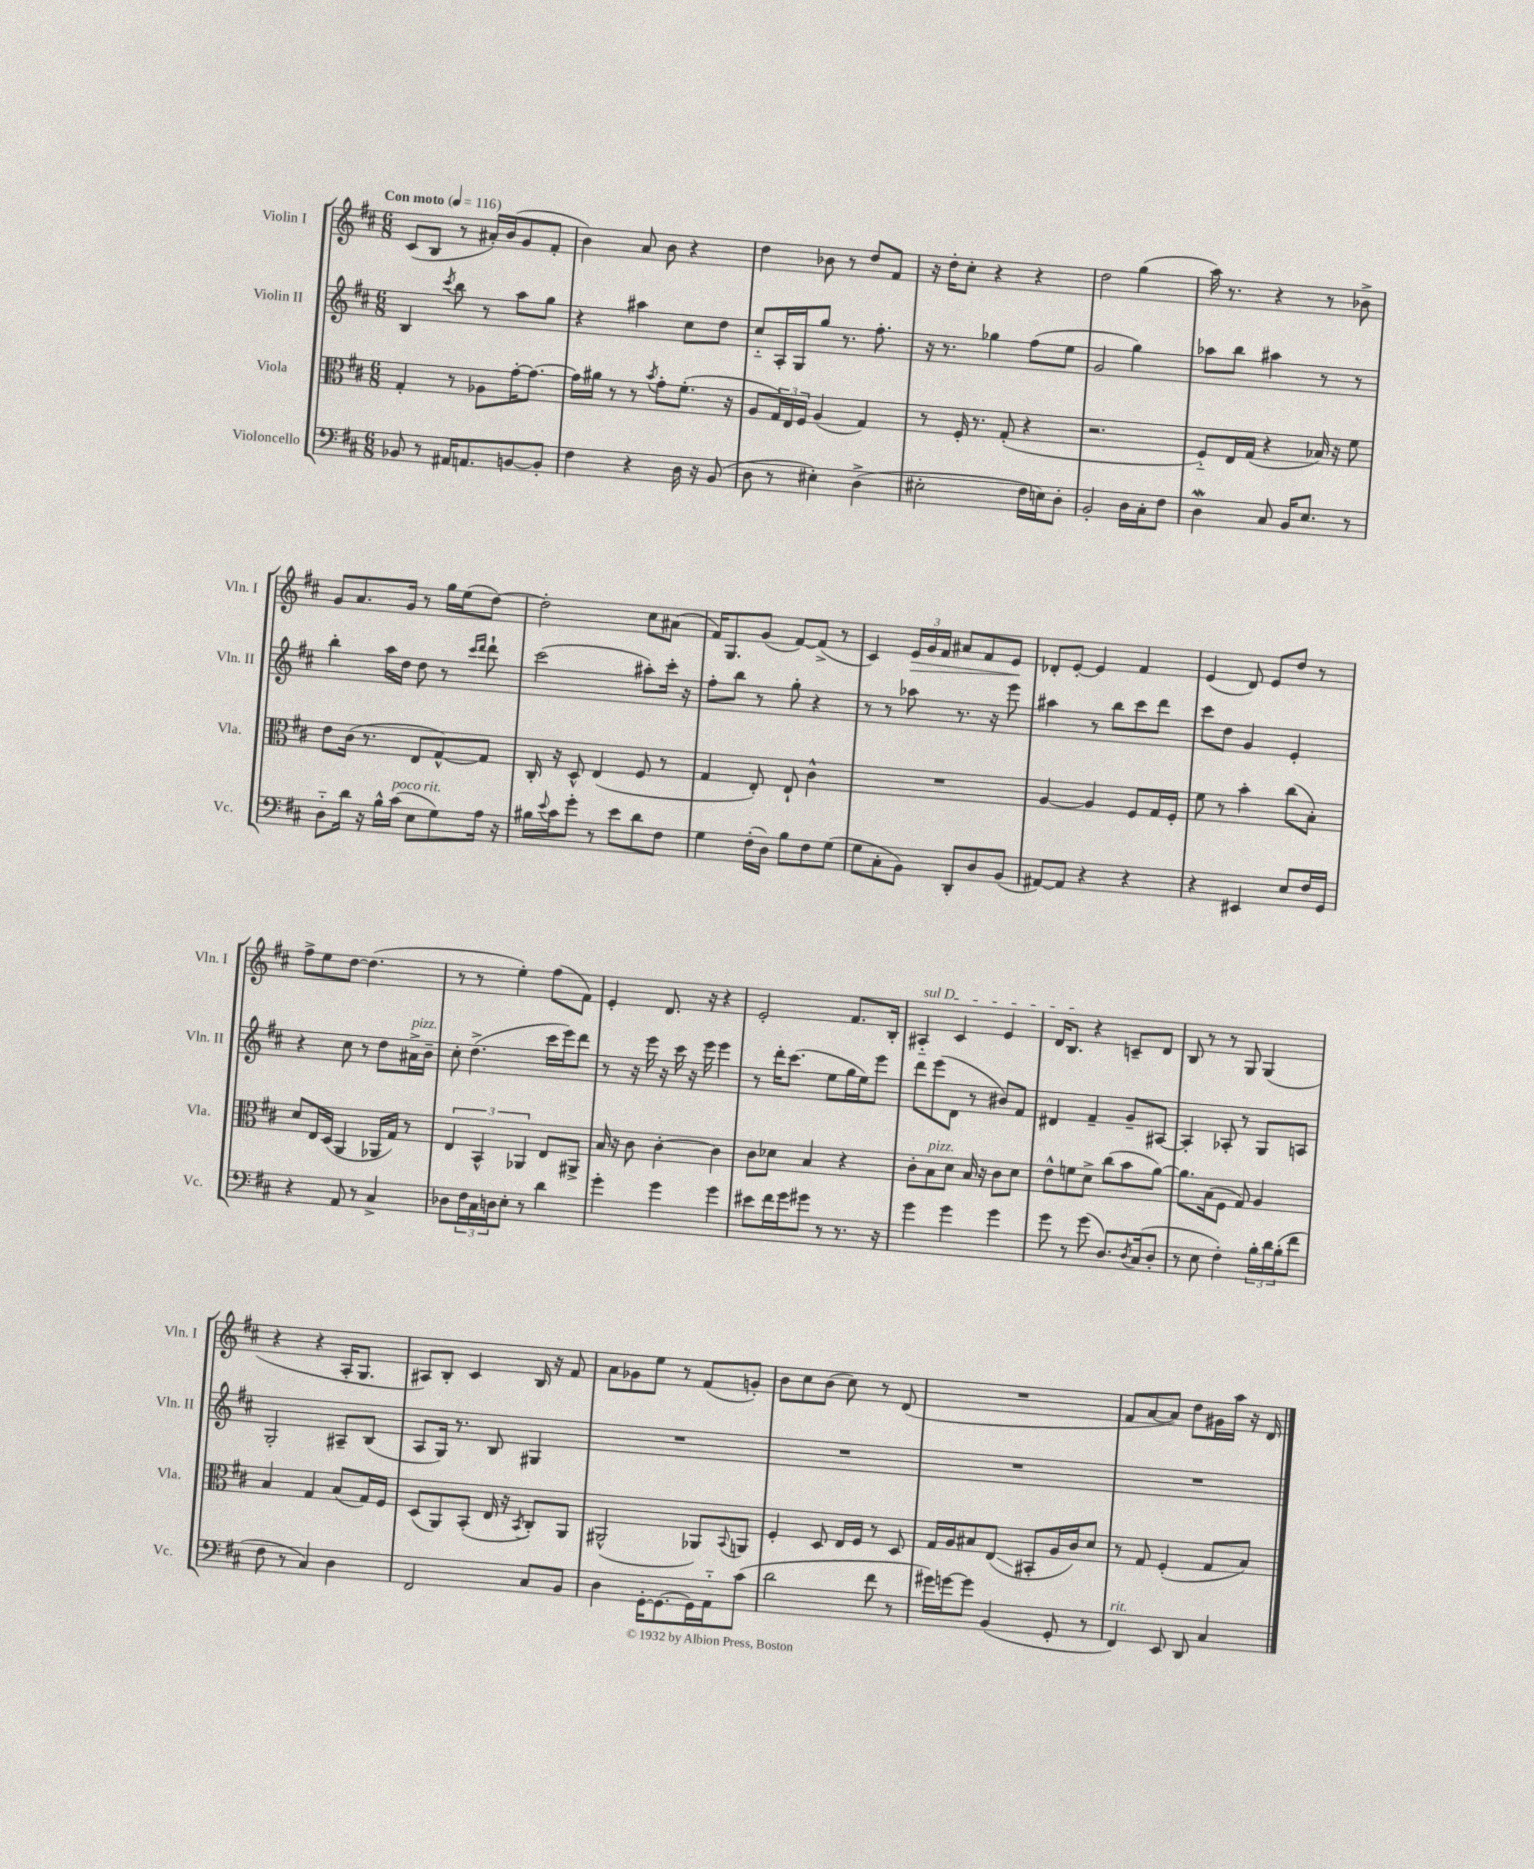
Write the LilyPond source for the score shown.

<<
\new StaffGroup <<
\new Staff = "s0" \with { instrumentName = "Violin I" shortInstrumentName = "Vln. I" } {
    \clef treble \key d \major \numericTimeSignature \time 6/8 \tempo "Con moto" 4 = 116
    cis'8( b8 r8 ais'16-.) b'16( g'8 fis'8-. |
    b'4) a'8 b'8 r4 |
    d''4 bes'8 r8 d''8 fis'8 |
    r16 d''16-. cis''8-. r4 r4 |
    d''2 g''4( |
    a''16) r8. r4 r8 bes'8-> |
    g'8 a'8. g'16 r8 g''16 e''16( d''8~) |
    d''2-. cis''8 ais'8( |
    fis'16) g8. g'8( fis'8~) fis'8->( r8 |
    cis'4) \tuplet 3/2 { e'16\> g'16 fis'16 } ais'8 fis'8 e'8\! |
    des'8-. e'8~-. e'4 fis'4 |
    e'4( d'8) e'8 d''8 r8 |
    fis''8-> e''8 d''8~ d''4.( |
    r8 r8 e''4-.) fis''8( fis'8) |
    e'4-. d'8. r16 r4 |
    e'2-. fis'8. b16-. |
    \once \override TextSpanner.bound-details.left.text = \markup { \italic "sul D" } ais4-_\startTextSpan cis'4 e'4 |
    d'16 b8.\stopTextSpan r4 c'8-- d'8 |
    b8 r8 r8 g8 g4( |
    r4 r4 a16-. g8. |
    ais8) b8-. cis'4 b16 r16 fis'8 |
    a'8 ges'8 e''8 r8 fis'8( g'8-.) |
    b'8 cis''8 b'8( cis''8) r8 d'8( |
    R2. |
    fis'8 a'8~ a'8) d''8 gis'16 a''16 r16 d'16 \bar "|." |
}
\new Staff = "s1" \with { instrumentName = "Violin II" shortInstrumentName = "Vln. II" } {
    \clef treble \key d \major \numericTimeSignature \time 6/8
    b4 \acciaccatura { cis'''8 } b''8 r8 a''8 g''8 |
    r4 ais''4 cis''8 d''8 |
    cis''8-_ a16-. g16 g''8 r8. fis''8.-. |
    r16 r8. ges''4 fis''8( e''8 |
    g'2 g''4) |
    aes''8 b''8 ais''4 r8 r8 |
    b''4-. a''16 d''16 d''8 r8 \grace { cis'''16 d'''16 } d'''8-! |
    cis'''2( ais''8-.) cis'''16-. r16 |
    fis''8-. b''8 r8 g''8-. r4 |
    r8 r8 aes''8 r8. r16 e'''8 |
    ais''4 r8 b''8 cis'''8 d'''8 |
    cis'''8 d''8 g'4 e'4-. |
    r4 cis''8 r8 d''8 ais'16->^\markup { \italic "pizz." } b'16-- |
    cis''8-. d''4.->( cis'''16 e'''16) d'''8 |
    r8 r16 e'''16 r16 cis'''16 r16 e'''16 e'''4 |
    r8 d'''16-. cis'''8.( e''8 g''16 e''16) e'''8 |
    d'''8 e'''8( d'8 r8 bis'8) fis'8 |
    dis'4 fis'4-- g'8-- ais8~ |
    ais4-. aes8-. r8 g8 a8 |
    g2-. ais8-- b8( |
    a8 g16) r8. b8 gis4 |
    R2. |
    R2. |
    R2. |
    R2. \bar "|." |
}
\new Staff = "s2" \with { instrumentName = "Viola" shortInstrumentName = "Vla." } {
    \clef alto \key d \major \numericTimeSignature \time 6/8
    g4-. r8 aes8 g'16~-. g'8.~ |
    g'16 ais'16 r8 r8 \acciaccatura { b'8 } g'8-. fis'8.-.( r16 |
    a8 \tuplet 3/2 { g16) e16 fis16 } a4( g4) |
    r8 fis16-. r8. g8-.( r4 |
    r2. |
    fis8-_) e16 g16( r4 bes16) r16 fis'8 |
    e'8 cis'16( r8. e8 g8~-^) g8 |
    cis16-. r16 d8-^ e4( fis8 r8 |
    g4 e8-.) e8-! cis'4-^ |
    R2. |
    a4~ a4 fis8 g16 fis16-. |
    fis'8 r8 b'4-. cis''8( b8-.) |
    d'8 e16 d16( a,4 aes,16 g16) r8 |
    \tuplet 3/2 { e4 b,4-^ aes,4 } e8 ais,8-> |
    b16 r16 cis'8 cis'4~-. cis'4 |
    cis'8 des'8 b4 r4 |
    cis'8-. b8^\markup { \italic "pizz." } d'8 b16 r16 cis'8 d'8 |
    e'8-^ f'8 d'8-> cis''8( b'8 a'8~) |
    a'8. b16( fis8 g8) a4 |
    b4 g4 b8( g16) fis16 |
    d8( a,8) b,8-.( e16 r16 \acciaccatura { b,8 } cis8-.) a,8 |
    ais,2-^( aes,8) \appoggiatura { b,8 } a,8 |
    fis4-. d8 e16 fis16 r8 d8 |
    g16 a16 bis8 e8\glissando( bis,8-. a16 cis'16) d'8 |
    r8 g8 fis4-.( g8 b8) \bar "|." |
}
\new Staff = "s3" \with { instrumentName = "Violoncello" shortInstrumentName = "Vc." } {
    \clef bass \key d \major \numericTimeSignature \time 6/8
    bes,8 r8 ais,16 a,8. b,8~ b,8-. |
    fis4 r4 d16 r16 b,8( |
    d8 r8 eis4-.) d4->( |
    eis2-. fis16 e16) d8-. |
    b,2-. d16 cis16-. fis8 |
    d4\mordent cis8 b,16 e8. r8 |
    d8-_ d'16 r16 b16-^ cis'16^\markup { \italic "poco rit." }( e8 g8) a16 r16 |
    bis16 \appoggiatura { e'8 } cis'16 g'8-. r8 e'8 d'8 fis8 |
    g4 fis16-.( d16) b8 fis8 g8( |
    g8 cis8-. b,8) d,8-. d8 b,8( |
    ais,8~) ais,8 r4 r4 |
    r4 eis,4 e8 fis16 g,16 |
    r4 a,8 r8 cis4-> |
    des8 \tuplet 3/2 { fis16 cis16 d16 } e8-. r8 d'4 |
    g'4-. g'4 g'4 |
    eis'8 fis'16 g'16 gis'8 r8 r8. r16 |
    g'4 g'4 g'4 |
    g'8 r8 g'8( d8.) \acciaccatura { d8 } cis16( d8-. |
    r8 e8 fis4-.) \tuplet 3/2 { b16-. d'16 b16-.( } fis'8 |
    fis8 r8 cis4) d4 |
    fis,2 cis8 b,8 |
    d4 g,16~-. g,8.~ g,16 a,16-_ cis'8( |
    d'2 fis'8 r8 |
    gis'16) g'16~ g'8 b,4( g,8-. r8 |
    fis,4^\markup { \italic "rit." }) e,8 d,8 cis4 \bar "|." |
}
>>
>>
\layout { \context { \Score \remove "Bar_number_engraver" } }
